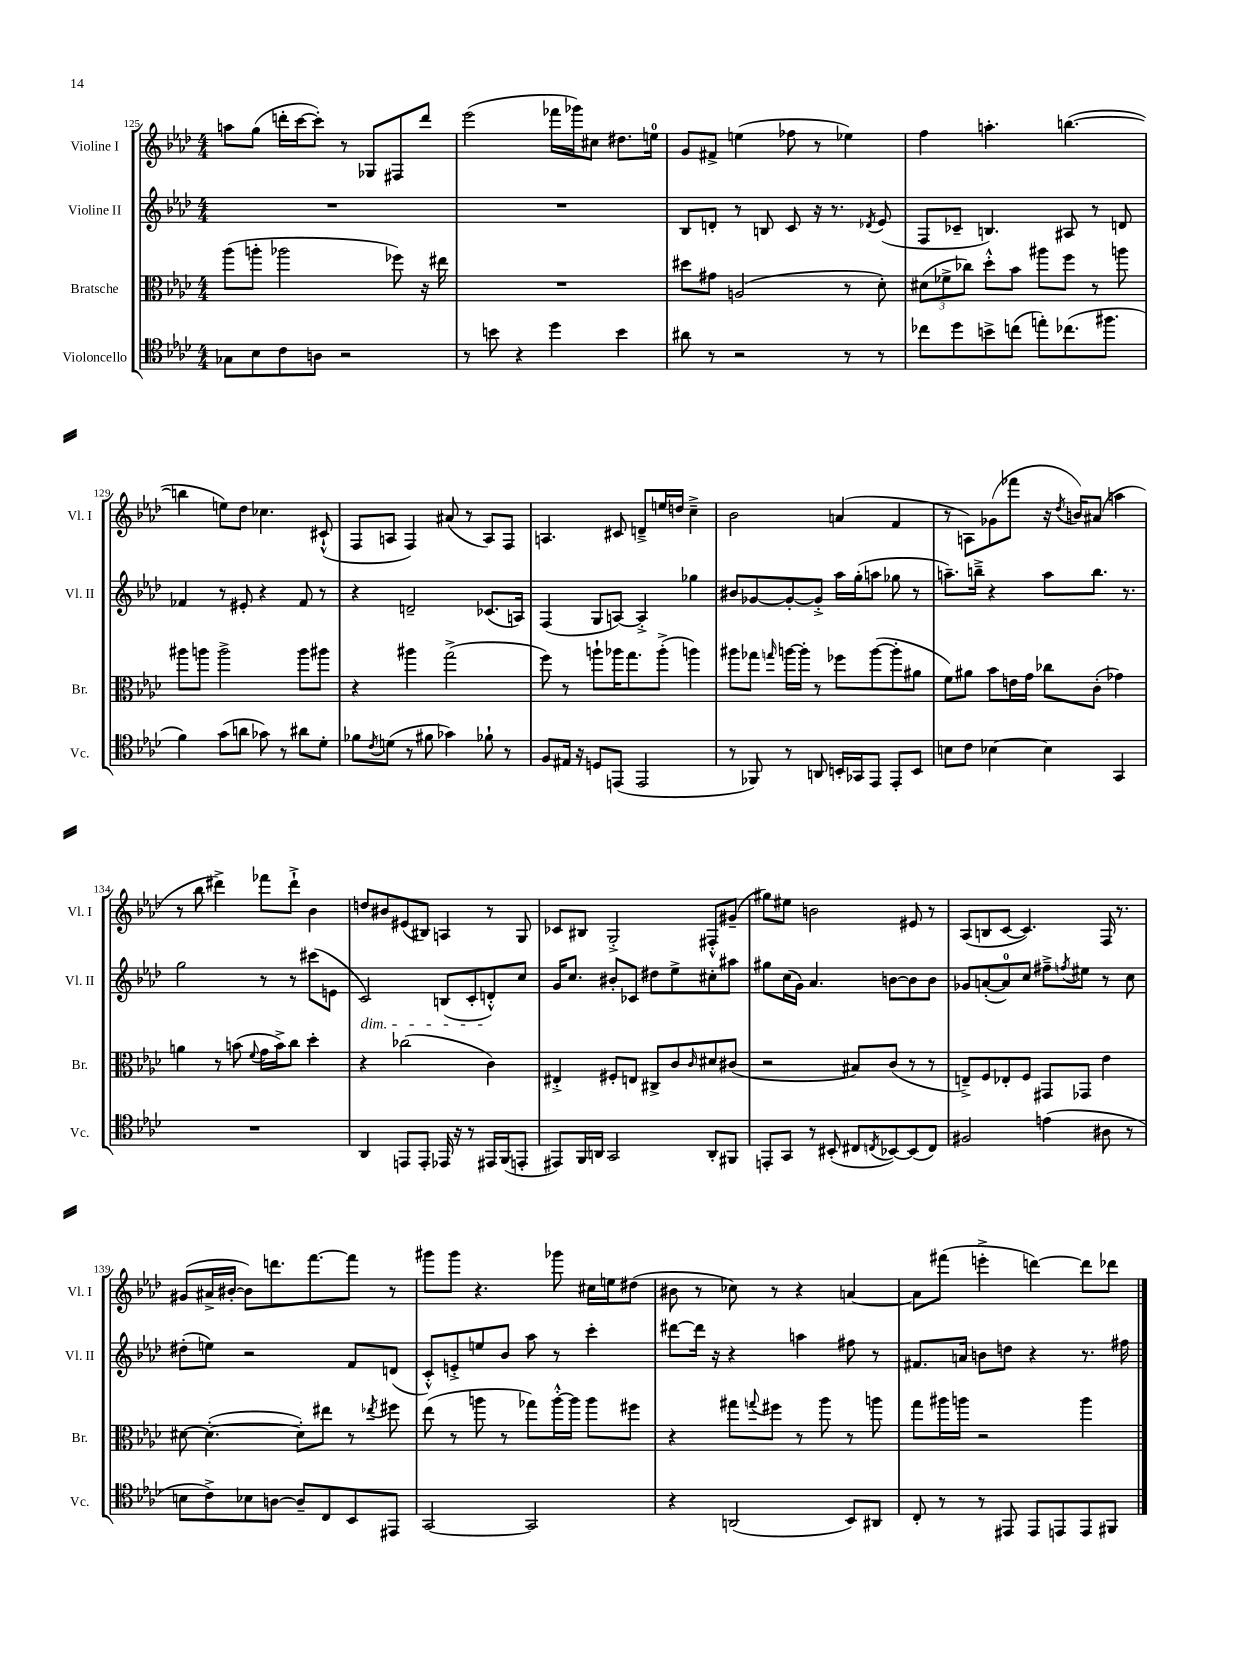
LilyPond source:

<<
\new StaffGroup <<
\new Staff = "s0" \with { instrumentName = "Violine I" shortInstrumentName = "Vl. I" } {
    \clef treble \key aes \major \numericTimeSignature \time 4/4
    a''8 g''8( d'''16-. c'''16~ c'''8-.) r8 ges8 fis8 d'''8 |
    ees'''2( fes'''16 ges'''16) cis''8 dis''8. e''16-0 |
    g'8 fis'8-> e''4( fes''8 r8 ees''4) |
    f''4 a''4.-. b''4.~( |
    b''4 e''8) des''8 ces''4. cis'8-!-^( |
    f8 a8 f4) ais'8( r8 a8) f8 |
    a4. cis'8 d'8---> e''16 d''16 c''4---> |
    bes'2 a'4( f'4 |
    r8 a8) ges'8( fes'''8 r16 \acciaccatura { des''8 } b'16) ais'8( a''4 |
    r8 bes''8 dis'''4->) fes'''8 dis'''8-!-> bes'4 |
    d''8 bis'8 eis'8( bis8) a4 r8 g8 |
    ces'8 bis8 g2-.-> fis8-.-^ gis'8--( |
    gis''8) eis''8 b'2 eis'8 r8 |
    aes8( b8 c'8~ c'4.) f16 r8. |
    gis'8( ais'16-> bis'16~-. bis'8) d'''8. f'''8.~ f'''8 r8 |
    gis'''8 gis'''8 r4. ges'''8 cis''16 e''16 dis''8( |
    bis'8 r8 ces''8) r8 r4 a'4~ |
    a'8 fis'''8( e'''4-.-> d'''4~) d'''8 des'''8 \bar "|." |
}
\new Staff = "s1" \with { instrumentName = "Violine II" shortInstrumentName = "Vl. II" } {
    \clef treble \key aes \major \numericTimeSignature \time 4/4
    R1 |
    R1 |
    bes8 d'8-. r8 b8 c'8 r16 r8. \acciaccatura { des'8 } ees'8( |
    f8 ces'8-- b4.) ais8 r8 d'8 |
    fes'4 r8 eis'8-. r4 fes'8 r8 |
    r4 d'2-- ces'8.( a16) |
    f4( g8 a8~) a4-.-> ges''4 |
    bis'8 ges'8~ ges'8~-. ges'8-.-> aes''16 g''16-.( a''8 ges''8 r8 |
    a''8.--) b''16---> r4 a''8 b''8. r8. |
    g''2 r8 r8 cis'''8( e'8 |
    c'2\dim) b8( c'8-. d'8-.-^\!) c''8 |
    g'16 c''8. bis'8-. ces'8 dis''8 ees''8-> cis''8-. ais''8 |
    gis''8 c''16( g'16) aes'4. b'8~ b'8 b'8 |
    ges'8 a'8~-.( a'8-0) c''8 fis''8---> \acciaccatura { f''8 } eis''8 r8 c''8 |
    dis''8-.( e''8) r2 f'8 d'8( |
    c'8-.-^) e'8-.-> e''8 bes'8 aes''8 r8 c'''4-. |
    dis'''8~ dis'''16 r16 r4 a''4 fis''8 r8 |
    fis'8. a'16 b'8 d''8 r4 r8. fis''16 \bar "|." |
}
\new Staff = "s2" \with { instrumentName = "Bratsche" shortInstrumentName = "Br." } {
    \clef alto \key aes \major \numericTimeSignature \time 4/4
    aes''8( a''8-. aes''2 fes''8) r16 eis''16 |
    R1 |
    dis''8 gis'8 a2( r8 des'8-.) |
    \tuplet 3/2 { dis'8( fes'8-> ces''8) } des''8-.-^ bes'8 ais''8 f''8 r8 a''8 |
    ais''8 a''8 a''2-> a''8 ais''8 |
    r4 ais''4 g''2->( |
    f''8) r8 a''8-! aes''16 g''8. aes''8-.->( a''4) |
    ais''8 ges''8 \grace { g''16 } a''16~ a''16-. r8 fes''8 a''8~( a''8-. ais'8 |
    f'8) ais'8 bes'8 e'16 g'16 ces''8 c'8-.( ges'4) |
    a'4 r8 b'8( \appoggiatura { f'8 } g'16 b'16->) c''8 des''4-. |
    r4 ces''2( c'4) |
    eis4-.-> fis8-. e8 cis8-> c'8 \grace { c'16 } dis'8 cis'8( |
    r2 bis8) c'8( r8 r8 |
    e8--->) f8 ees8-. f8 gis,8 ges,8 ees'4 |
    dis'8~ dis'4.~-.( dis'8-.) eis''8 r8 \acciaccatura { ees''8 } fis''8 |
    ees''8( r8 a''8 r8 ges''8) a''16~-.-^ a''16 a''8 fis''8 |
    r4 gis''8 \appoggiatura { g''8 } fis''8 r8 aes''8 r8 a''8 |
    g''8 ais''16 a''16 r2 a''4 \bar "|." |
}
\new Staff = "s3" \with { instrumentName = "Violoncello" shortInstrumentName = "Vc." } {
    \clef tenor \key aes \major \numericTimeSignature \time 4/4
    ges8 bes8 c'8 a8 r2 |
    r8 b'8 r4 des''4 b'4 |
    ais'8 r8 r2 r8 r8 |
    ces''8 des''8 b'8-> c''8( e''8-.) ces''8.( fis''8. |
    f'4) g'8( a'8 ges'8) r8 ais'8 des'8-. |
    fes'8 \acciaccatura { c'8 } d'8( r8 fis'8 ges'4) fes'8-! r8 |
    f8 eis16 r16 d8 e,8( e,2 |
    r8 fes,8) r8 a,8 b,16-. ges,16 ees,8 ees,8-. b,8 |
    b8 c'8 bes4~ bes4 g,4 |
    R1 |
    aes,4 e,8 e,8-. ees,16 r16 r8 eis,16 f,16( e,8-. |
    eis,8) f,16 a,16 g,2 a,8-. fis,8 |
    e,8-. g,8 r8 bis,8-.( cis8 \acciaccatura { c8 } bes,8~) bes,8( c8) |
    fis2 e'4( ais8 r8 |
    b8 c'8->) bes8 a8~ a8-- c8 bes,8 eis,8 |
    g,2~ g,2 |
    r4 a,2( bes,8) ais,8 |
    c8-. r8 r8 eis,8 eis,8 e,8 e,8 fis,8 \bar "|." |
}
>>
>>
\layout { \context { \Score currentBarNumber = #125 } }
